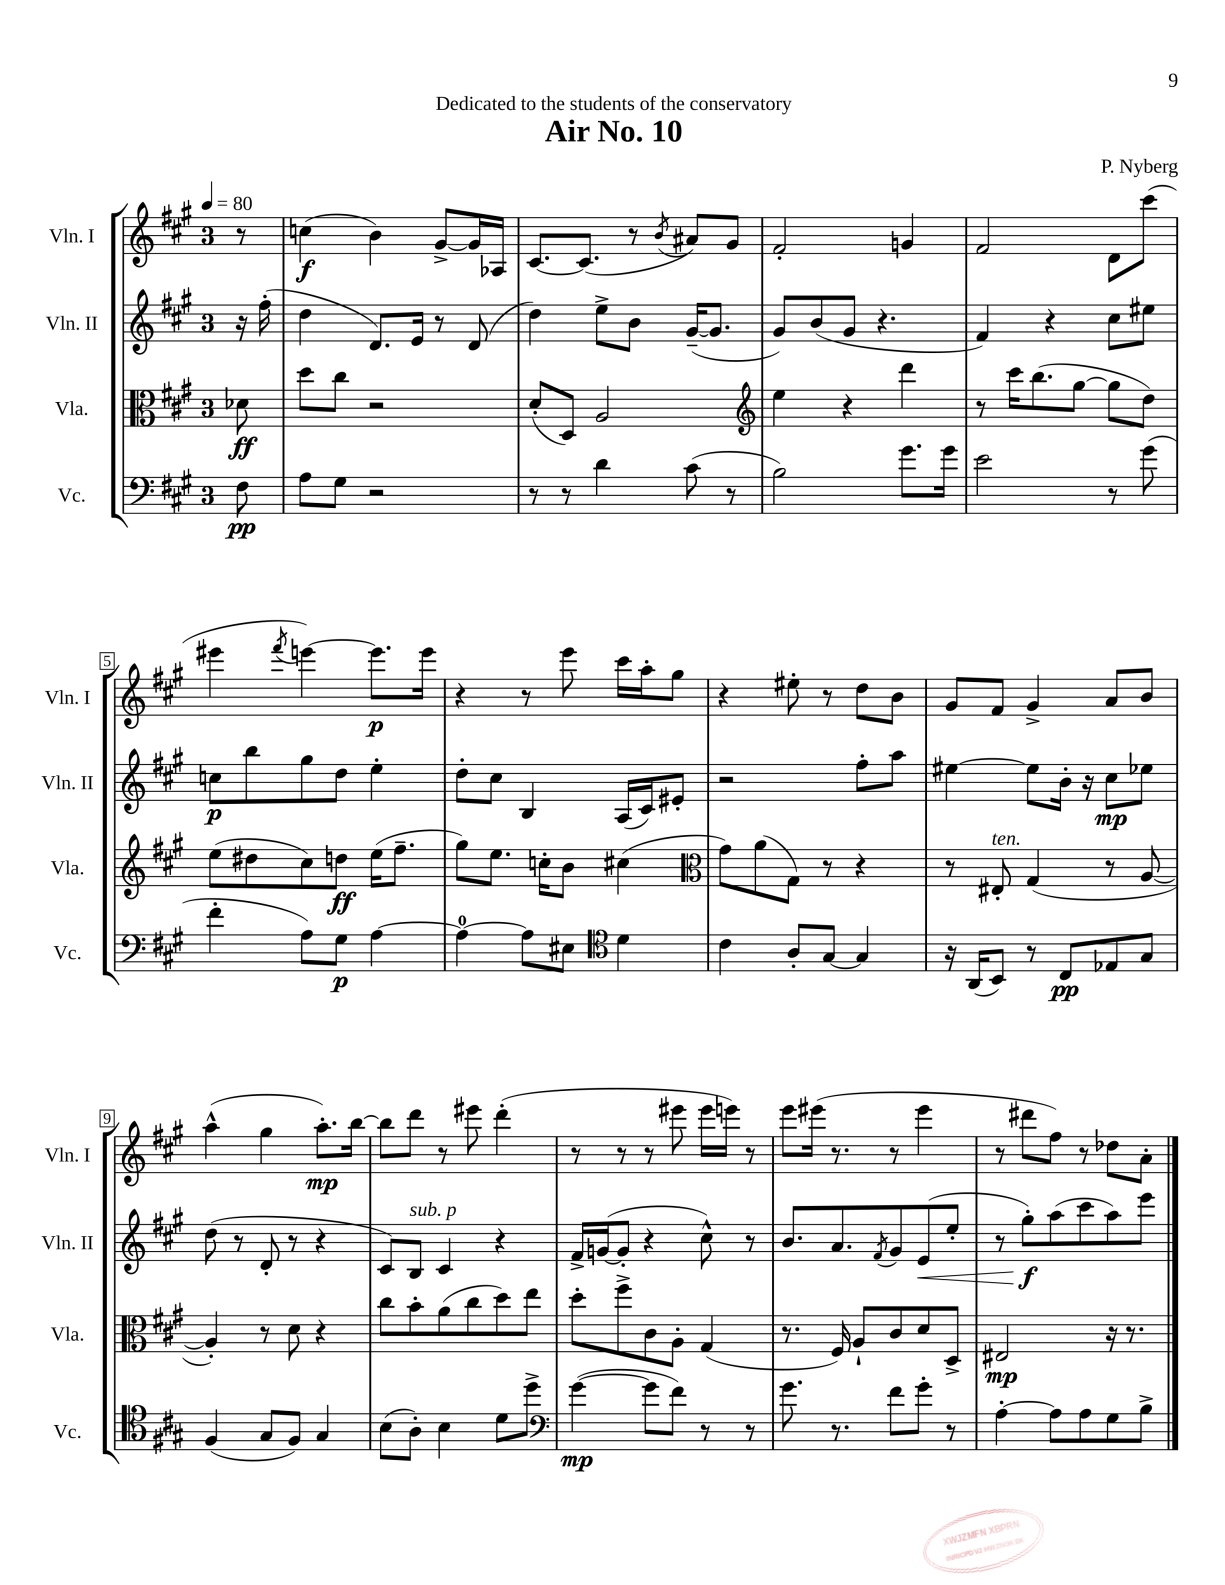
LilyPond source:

\header { title = "Air No. 10" composer = "P. Nyberg" dedication = "Dedicated to the students of the conservatory" }
<<
\new StaffGroup <<
\new Staff = "s0" \with { instrumentName = "Vln. I" shortInstrumentName = "Vln. I" } {
    \clef treble \key a \major \once \override Staff.TimeSignature.style = #'single-digit \time 3/4 \partial 8 \tempo 4 = 80
    r8 |
    c''4\f( b'4) gis'8~-> gis'16 aes16 |
    cis'8.~ cis'8.( r8 \acciaccatura { b'8 } ais'8) gis'8 |
    fis'2-. g'4 |
    fis'2 d'8 cis'''8( |
    eis'''4 \acciaccatura { fis'''8 } e'''4~) e'''8.\p e'''16 |
    r4 r8 e'''8 cis'''16 a''16-. gis''8 |
    r4 eis''8-. r8 d''8 b'8 |
    gis'8 fis'8 gis'4-> a'8 b'8 |
    a''4-^( gis''4 a''8.-.\mp) b''16~ |
    b''8 d'''8 r8 eis'''8 d'''4-.( |
    r8 r8 r8 eis'''8 eis'''16 e'''16) r8 |
    e'''8 eis'''16( r8. r8 eis'''4 |
    r8 dis'''8 fis''8) r8 des''8 a'8-. \bar "|." |
}
\new Staff = "s1" \with { instrumentName = "Vln. II" shortInstrumentName = "Vln. II" } {
    \clef treble \key a \major \once \override Staff.TimeSignature.style = #'single-digit \time 3/4 \partial 8
    r16 fis''16-.( |
    d''4 d'8.) e'16 r8 d'8( |
    d''4) e''8-> b'8 gis'16~--( gis'8. |
    gis'8) b'8( gis'8 r4. |
    fis'4) r4 cis''8 eis''8 |
    c''8\p b''8 gis''8 d''8 e''4-. |
    d''8-. cis''8 b4 a16( cis'16) eis'8-. |
    r2 fis''8-. a''8 |
    eis''4~ eis''8 b'16-. r16 cis''8\mp ees''8 |
    d''8( r8 d'8-. r8 r4 |
    cis'8) b8^\markup { \italic "sub. p" } cis'4 r4 |
    fis'16-> g'16~( g'8-. r4 cis''8-^) r8 |
    b'8. a'8. \acciaccatura { fis'8 } gis'8 e'8\<( e''8-. |
    r8 gis''8-.\f\!) a''8( cis'''8 a''8) e'''8 \bar "|." |
}
\new Staff = "s2" \with { instrumentName = "Vla." shortInstrumentName = "Vla." } {
    \clef alto \key a \major \once \override Staff.TimeSignature.style = #'single-digit \time 3/4 \partial 8
    des'8\ff |
    d''8 cis''8 r2 |
    d'8-.( d8) a2 |
    \clef treble e''4 r4 d'''4 |
    r8 cis'''16 b''8.( gis''8~ gis''8 d''8) |
    e''8( dis''8 cis''8) d''8\ff e''16( fis''8.-- |
    gis''8) e''8. c''16-. b'8 cis''4( |
    \clef alto gis'8) a'8( gis8) r8 r4 |
    r8 eis8-.^\markup { \italic "ten." } gis4( r8 a8~ |
    a4-.) r8 d'8 r4 |
    cis''8 b'8-. a'8( cis''8 d''8) e''8 |
    d''8-. fis''8-> cis'8 a8-. gis4( |
    r8. fis16) a8-! cis'8 d'8 d8-> |
    eis2\mp r16 r8. \bar "|." |
}
\new Staff = "s3" \with { instrumentName = "Vc." shortInstrumentName = "Vc." } {
    \clef bass \key a \major \once \override Staff.TimeSignature.style = #'single-digit \time 3/4 \partial 8
    fis8\pp |
    a8 gis8 r2 |
    r8 r8 d'4 cis'8( r8 |
    b2) gis'8. gis'16 |
    e'2 r8 gis'8( |
    fis'4-. a8) gis8\p a4~ |
    a4-0~ a8 eis8 \clef tenor d'4 |
    cis'4 a8-. gis8~ gis4 |
    r16 a,16( b,8) r8 cis8\pp ees8 gis8 |
    fis4( gis8 fis8) gis4 |
    b8( a8-.) b4 d'8 d''8-> |
    \clef bass gis'4~\mp( gis'8 fis'8) r8 r8 |
    gis'8. r8. fis'8 gis'8-. r8 |
    a4~-. a8 a8 gis8 b8-> \bar "|." |
}
>>
>>
\layout { \context { \Score \override BarNumber.stencil = #(make-stencil-boxer 0.1 0.3 ly:text-interface::print) } }
